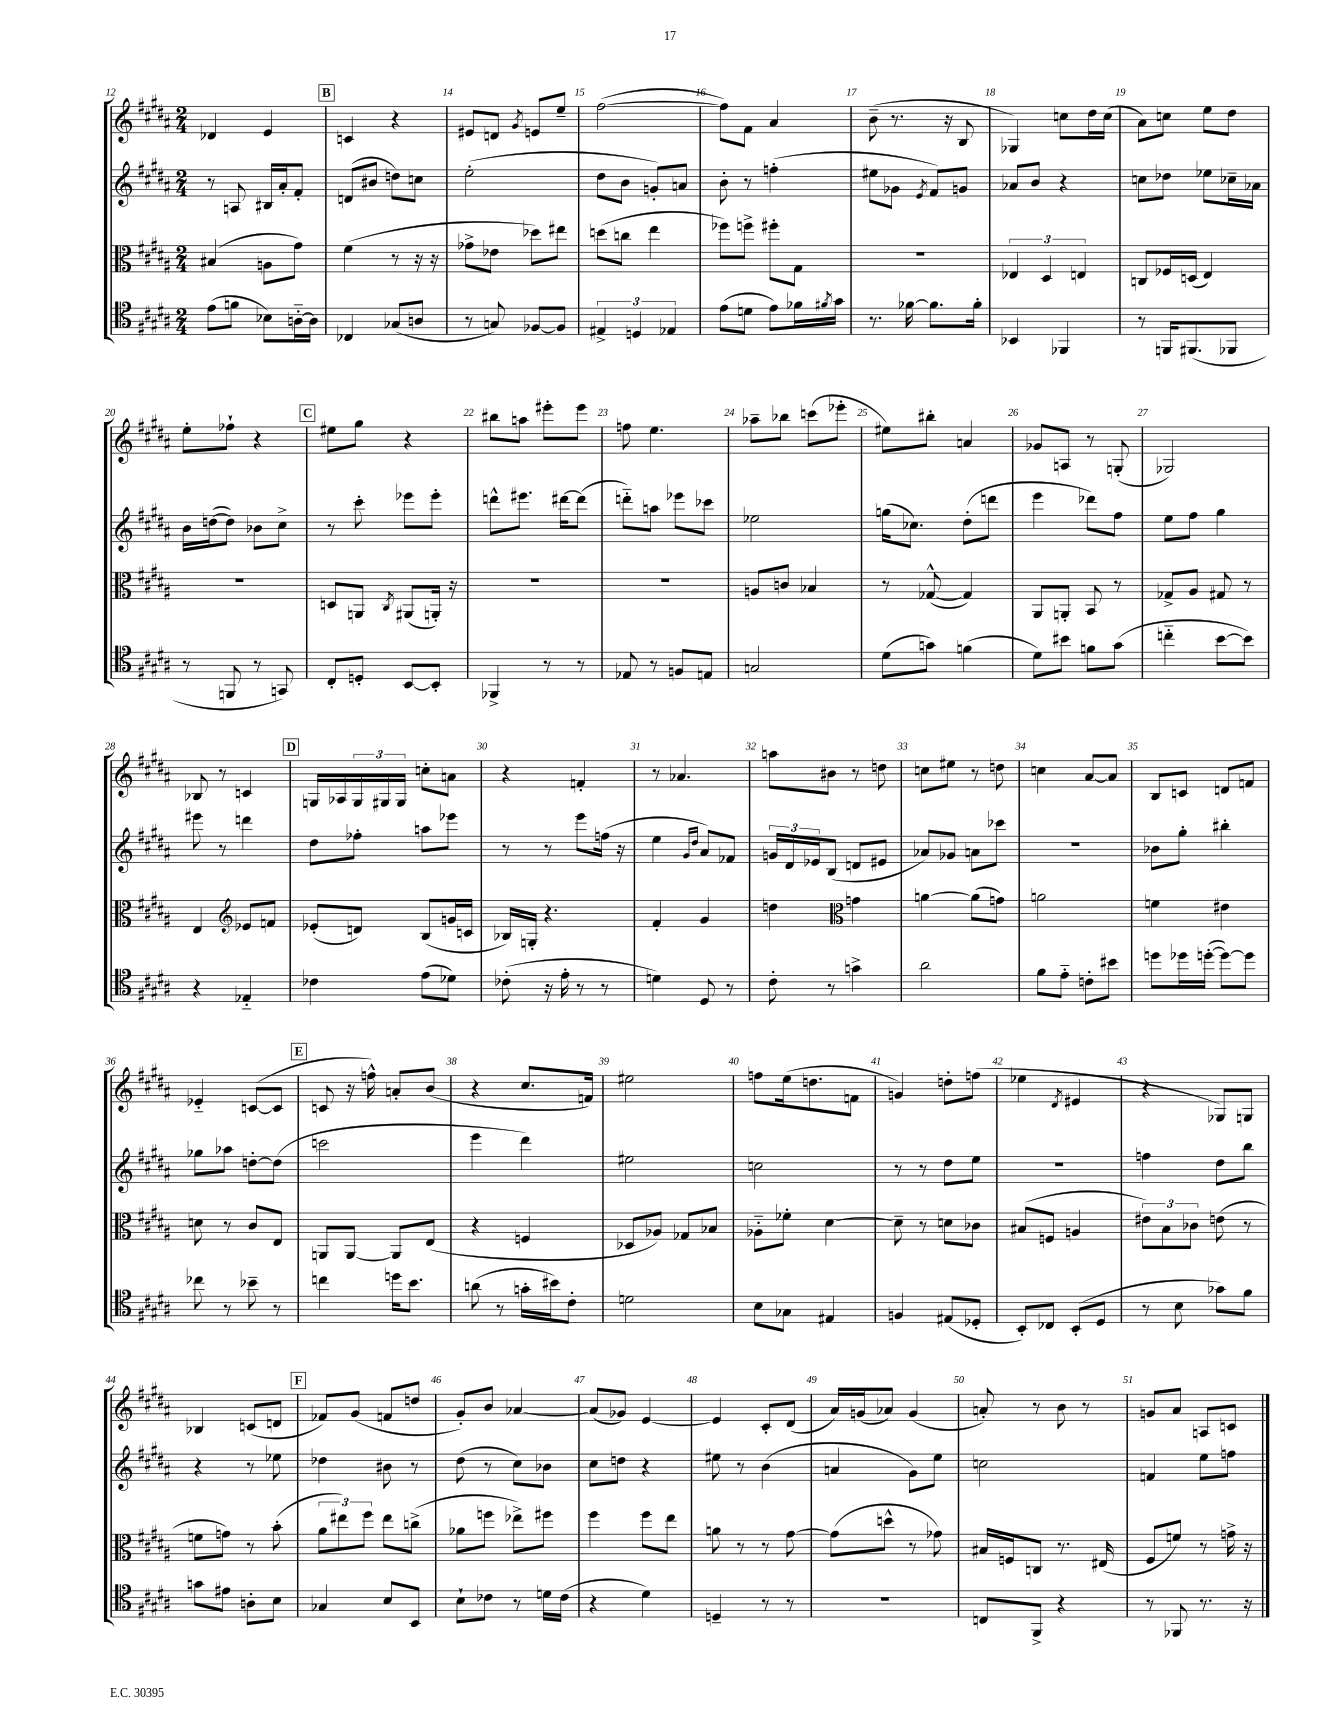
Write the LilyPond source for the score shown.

<<
\new StaffGroup <<
\new Staff = "s0" {
    \clef treble \key b \major \numericTimeSignature \time 2/4
    des'4 e'4 |
    \mark \markup { \box "B" } c'4 r4 |
    eis'8 d'8 \acciaccatura { gis'8 } e'8 e''8-- |
    fis''2~( |
    fis''8) fis'8 ais'4 |
    b'8--( r8. r16 b8 |
    ges4) c''8 dis''16 c''16( |
    ais'8) c''8 e''8 dis''8 |
    e''8-. fes''8-! r4 |
    \mark \markup { \box "C" } eis''8 gis''8 r4 |
    bis''8 a''8 eis'''8-. eis'''8 |
    f''8 e''4. |
    aes''8-- bes''8 c'''8( ees'''8-. |
    eis''8) bis''8-. a'4 |
    ges'8 a8 r8 g8-.( |
    ges2) |
    bes8 r8 c'4 |
    \mark \markup { \box "D" } g16 aes16 \tuplet 3/2 { g16 gis16 gis16 } c''8-. a'8 |
    r4 f'4-. |
    r8 aes'4. |
    a''8 bis'8 r8 d''8 |
    c''8 eis''8 r8 d''8 |
    c''4 ais'8~ ais'8 |
    b8 c'8 d'8 f'8 |
    ees'4-_ c'8~( c'8 |
    \mark \markup { \box "E" } c'8 r16 f''16-^) a'8-. b'8( |
    r4 cis''8. f'16) |
    eis''2 |
    f''8 e''16( d''8. f'8 |
    g'4) d''8-. f''8( |
    ees''4 \acciaccatura { dis'8 } eis'4 |
    r4 ges8) g8 |
    bes4 c'8( d'8 |
    \mark \markup { \box "F" } fes'8) gis'8( f'8 d''8 |
    gis'8-.) b'8 aes'4~ |
    aes'8( ges'8) e'4~ |
    e'4 cis'8-. dis'8( |
    ais'16) g'16( aes'8) g'4( |
    a'8-.) r8 b'8 r8 |
    g'8 ais'8 a8 c'8 \bar "|." |
}
\new Staff = "s1" {
    \clef treble \key b \major \numericTimeSignature \time 2/4
    r8 a8 bis16 ais'16-. fis'8-. |
    \mark \markup { \box "B" } d'8( bis'8 d''8) c''8 |
    e''2-.( |
    dis''8 b'8 g'8-.) a'8 |
    b'8-. r8 f''4-.( |
    eis''8 ges'8 \acciaccatura { e'8 } fis'8) g'8 |
    aes'8 b'8 r4 |
    c''8 des''8 ees''8 ces''16-- aes'16 |
    b'16 d''16~( d''8) bes'8 cis''8-> |
    \mark \markup { \box "C" } r8 cis'''8-. ees'''8 ees'''8-. |
    d'''8-^ eis'''8. dis'''16~ dis'''8( |
    d'''8-_) a''8 ees'''8 ces'''8 |
    ees''2 |
    g''16( ces''8.) dis''8-.( d'''8 |
    e'''4 des'''8) fis''8 |
    e''8 fis''8 gis''4 |
    eis'''8 r8 d'''4 |
    \mark \markup { \box "D" } dis''8 fes''8-. a''8 ees'''8 |
    r8 r8 e'''8 f''16( r16 |
    e''4 \grace { gis'16 dis''16 } ais'8) fes'8 |
    \tuplet 3/2 { g'16 dis'16 ees'16 } b8( d'8 eis'8 |
    aes'8) ges'8 a'8 ces'''8 |
    r2 |
    bes'8 gis''8-. bis''4-. |
    ges''8 aes''8 d''8~-. d''8( |
    \mark \markup { \box "E" } c'''2 |
    e'''4 dis'''4) |
    eis''2 |
    c''2 |
    r8 r8 dis''8 e''8 |
    r2 |
    f''4 dis''8 b''8 |
    r4 r8 ees''8 |
    \mark \markup { \box "F" } des''4 bis'8 r8 |
    dis''8( r8 cis''8) bes'8 |
    cis''8 d''8 r4 |
    eis''8 r8 b'4( |
    a'4 gis'8) e''8 |
    c''2 |
    f'4 e''8 f''8 \bar "|." |
}
\new Staff = "s2" {
    \clef alto \key b \major \numericTimeSignature \time 2/4
    bis4( a8 gis'8) |
    \mark \markup { \box "B" } fis'4( r8 r16 r16 |
    ges'8-> ees'8 des''8) eis''8 |
    d''8( c''8 e''4 |
    fes''8) f''8-> fis''8-. gis8 |
    R2 |
    \tuplet 3/2 { ees4 dis4 e4 } |
    c8 fes16 d16( e4) |
    r2 |
    \mark \markup { \box "C" } d8 a,8 \acciaccatura { cis8 } ais,8( a,16-.) r16 |
    R2 |
    R2 |
    a8 c'8 bes4 |
    r8 ges8~-^( ges4) |
    ais,8 a,8-. b,8 r8 |
    ges8-> ais8 gis8 r8 |
    e4 \clef treble ees'8 f'8 |
    \mark \markup { \box "D" } ees'8-.( d'8) b8( g'16 c'16 |
    bes16) g16-. r4. |
    fis'4-. gis'4 |
    d''4 \clef alto g'4 |
    a'4~ a'8( g'8) |
    a'2 |
    f'4 eis'4 |
    d'8 r8 cis'8 e8 |
    \mark \markup { \box "E" } a,8 a,8~ a,8 e8( |
    r4 f4 |
    des8 aes8) ges8 bes8 |
    aes8-_ fes'8-. dis'4~ |
    dis'8-- r8 d'8 ces'8 |
    bis8( f8 a4 |
    \tuplet 3/2 { eis'8) b8 ces'8 } e'8( r8 |
    f'8 g'8) r8 b'8-.( |
    \mark \markup { \box "F" } \tuplet 3/2 { ais'8 eis''8) fis''8 } eis''8 c''8->( |
    aes'8 f''8 ees''8->) fis''8 |
    fis''4 fis''8 e''8 |
    a'8 r8 r8 gis'8~ |
    gis'8( d''8-^ r8 ges'8) |
    bis16 f16 c8 r8. eis16( |
    fis8 f'8) r8 g'16-> r16 \bar "|." |
}
\new Staff = "s3" {
    \clef tenor \key b \major \numericTimeSignature \time 2/4
    e'8( f'8 bes8) a16~-_ a16 |
    \mark \markup { \box "B" } ces4 ges8( a8 |
    r8 g8) fes8~ fes8 |
    \tuplet 3/2 { eis4-> d4 ees4 } |
    e'8( d'8 e'8) fes'16 \acciaccatura { fis'8 } gis'16 |
    r8. fes'16~ fes'8. fes'16-. |
    bes,4 fes,4 |
    r8 f,16 fis,8.( fes,8 |
    r8 f,8 r8 g,8) |
    \mark \markup { \box "C" } cis8-. d8-. b,8~ b,8-. |
    fes,4-> r8 r8 |
    ees8 r8 f8 e8 |
    g2 |
    dis'8( g'8) f'4( |
    dis'8) bis'8 f'8 gis'8( |
    c''4-_ b'8~ b'8) |
    r4 ees4-_ |
    \mark \markup { \box "D" } ces'4 e'8( des'8) |
    ces'8-.( r16 e'16-. r8 r8 |
    d'4) dis8 r8 |
    cis'8-. r8 g'4-> |
    ais'2 |
    fis'8 e'8-_ c'8-. bis'8 |
    d''8 des''16 d''16~-.( d''8~) d''8 |
    ces''8 r8 bes'8-- r8 |
    \mark \markup { \box "E" } c''4 d''16 b'8. |
    a'8( r8 g'16-. bis'16) cis'8-. |
    d'2 |
    b8 ges8 eis4 |
    f4 eis8( des8-. |
    b,8-.) ces8 b,8-.( dis8 |
    r8 b8 ges'8) fis'8 |
    g'8 eis'8 a8-. b8 |
    \mark \markup { \box "F" } ges4 b8 b,8 |
    b8-! ces'8 r8 d'16 ces'16( |
    r4 dis'4) |
    d4-- r8 r8 |
    R2 |
    c8 fis,8-> r4 |
    r8 fes,8 r8. r16 \bar "|." |
}
>>
>>
\layout { \context { \Score currentBarNumber = #12 \override BarNumber.break-visibility = ##(#f #t #t) barNumberVisibility = #all-bar-numbers-visible } }
